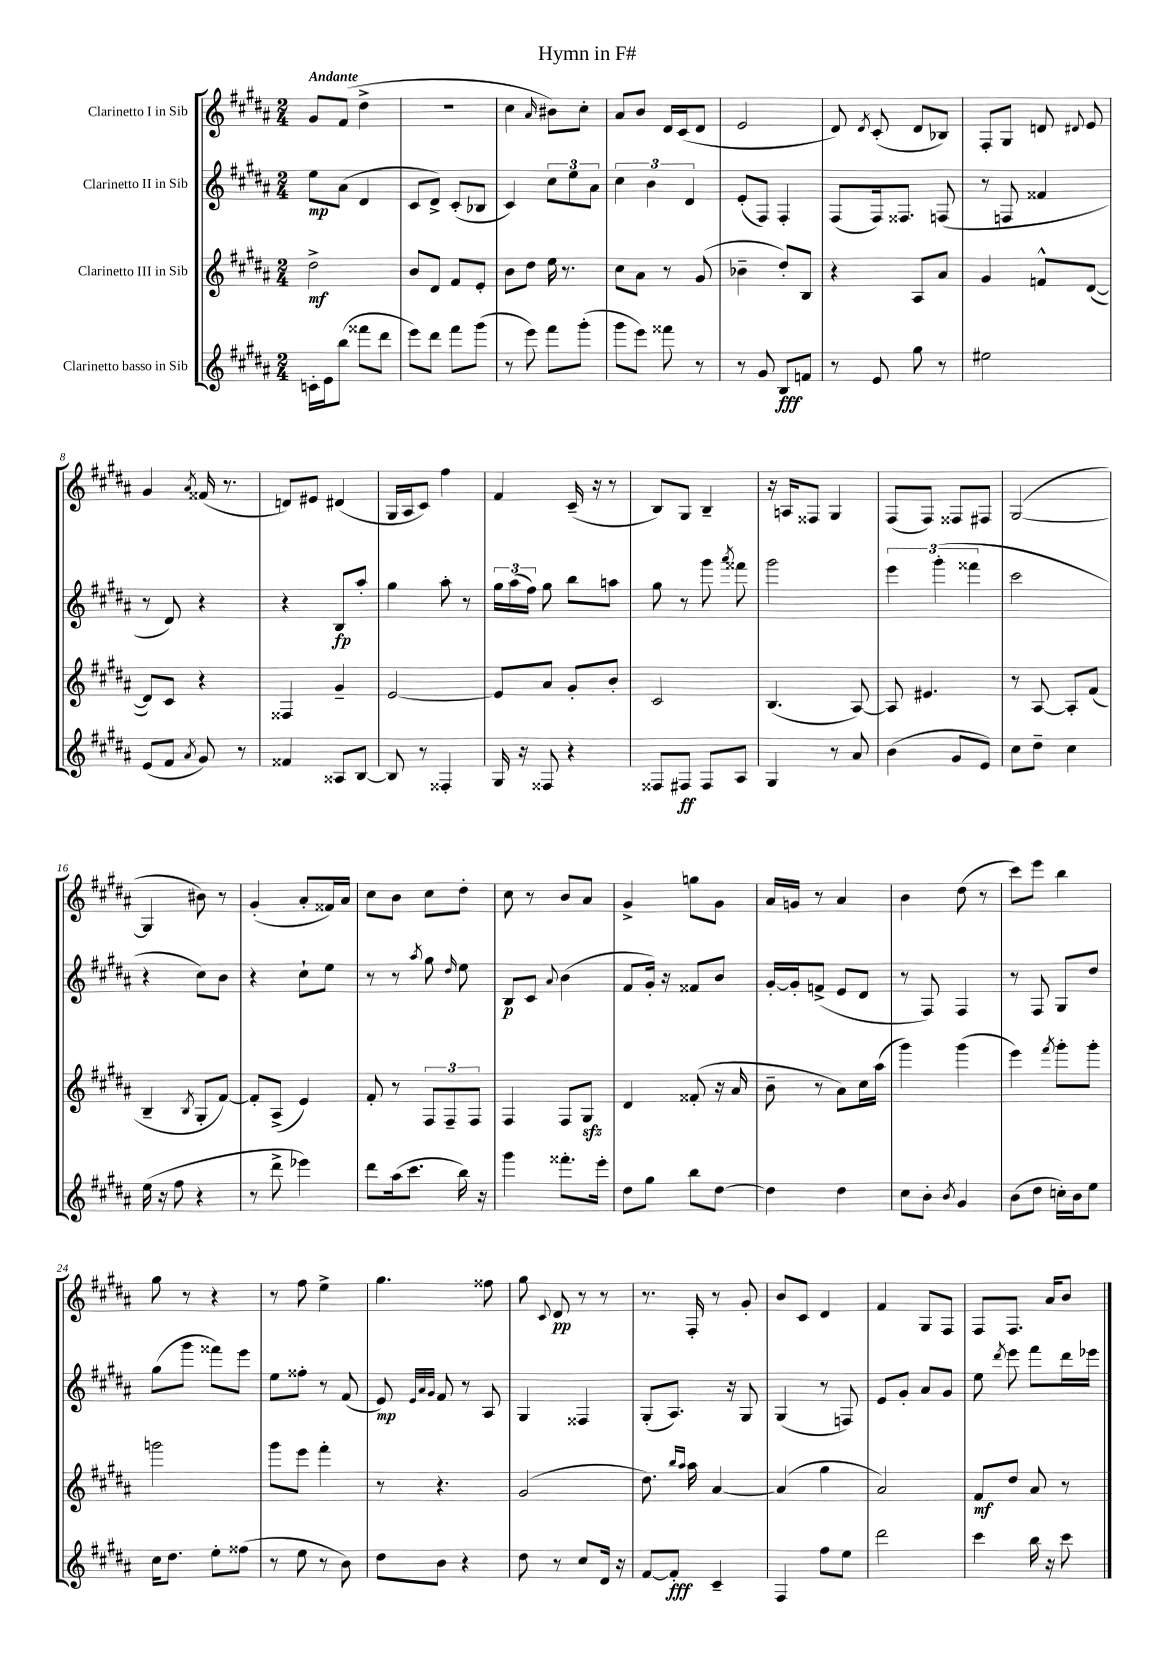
\header { title = "Hymn in F#" }
<<
\new StaffGroup <<
\new Staff = "s0" \with { instrumentName = "Clarinetto I in Sib" } {
    \clef treble \key b \major \numericTimeSignature \time 2/4 \tempo "Andante"
    \autoBeamOff gis'8[ fis'8]( dis''4-> |
    R2 |
    cis''4 \grace { ais'16 } bis'8[) cis''8]-. |
    ais'8[ b'8] dis'16[ cis'16( dis'8] |
    e'2 |
    dis'8) \acciaccatura { dis'8 } cis'8-.( dis'8[ bes8]) |
    fis8[-. gis8] d'8 \appoggiatura { dis'8 } e'8 |
    gis'4 \acciaccatura { ais'8 } fisis'16( r8. |
    d'8[) eis'8] dis'4( |
    gis16[ ais16 cis'8]) fis''4 |
    fis'4 cis'16--( r16 r8 |
    b8[) gis8] b4-- |
    r16 a16[ fisis8] gis4 |
    fis8[( fis8]) fisis8[ fis8] |
    gis2~( |
    gis4 bis'8) r8 |
    gis'4-.( ais'8[-. fisis'16) ais'16] |
    cis''8[ b'8] cis''8[ dis''8]-. |
    cis''8 r8 b'8[ ais'8] |
    gis'4-> g''8[ gis'8] |
    ais'16[ g'16] r8 ais'4 |
    b'4 dis''8( r8 |
    cis'''8[) e'''8] b''4 |
    gis''8 r8 r4 |
    r8 fis''8 e''4-> |
    gis''4. fisis''8 |
    gis''8 \appoggiatura { cis'8 } dis'8\pp r8 r8 |
    r8. fis16-. r8 gis'8-. |
    b'8[ cis'8] dis'4 |
    fis'4 gis8[ fis8] |
    fis8[ fis8.] ais'16[ b'8] \bar "|." |
}
\new Staff = "s1" \with { instrumentName = "Clarinetto II in Sib" } {
    \clef treble \key b \major \numericTimeSignature \time 2/4
    \autoBeamOff e''8[\mp ais'8]( dis'4 |
    cis'8[ dis'8]->) cis'8[-.( bes8] |
    cis'4) \tuplet 3/2 { cis''8[ e''8 ais'8] } |
    \tuplet 3/2 { cis''4 b'4 dis'4 } |
    e'8[-.( fis8]) fis4-. |
    fis8[( fis16) fisis8.] f8( |
    r8 f8 fisis'4 |
    r8 dis'8) r4 |
    r4 b8[\fp ais''8]-. |
    gis''4 ais''8-. r8 |
    \tuplet 3/2 { gis''16[ ais''16( fis''16]) } gis''8 b''8[ a''8] |
    gis''8 r8 gis'''8 \acciaccatura { ais'''8 } fisis'''8 |
    gis'''2 |
    \tuplet 3/2 { e'''4 gis'''4-.( fisis'''4 } |
    cis'''2 |
    r4 cis''8[) b'8] |
    r4 cis''8[-! e''8] |
    r8 r8 \acciaccatura { ais''8 } gis''8 \grace { dis''16 } e''8 |
    b8[\p cis'8] \appoggiatura { ais'8 } b'4( |
    fis'8[ gis'16]-.) r16 fisis'8[ b'8] |
    gis'16[~-. gis'16-. f'8]->( e'8[ dis'8] |
    r8 fis8) fis4 |
    r8 fis8 gis8[ dis''8] |
    gis''8[( gis'''8] fisis'''8[) e'''8] |
    e''8[ fisis''8]-. r8 fis'8( |
    e'8\mp) \grace { e'32[ ais'32 gis'32] } fis'8 r8 ais8 |
    gis4 fisis4 |
    gis8[-.( ais8.]) r16 gis8 |
    gis4( r8 f8) |
    e'8[ gis'8]-. ais'8[ gis'8] |
    e''8 \acciaccatura { dis'''8 } e'''8 fis'''8[ dis'''16 ees'''16] \bar "|." |
}
\new Staff = "s2" \with { instrumentName = "Clarinetto III in Sib" } {
    \clef treble \key b \major \numericTimeSignature \time 2/4
    \autoBeamOff dis''2->\mf |
    b'8[ dis'8] fis'8[ e'8]-. |
    b'8[ dis''8] e''16 r8. |
    cis''8[ ais'8] r8 gis'8( |
    bes'4-- dis''8[-.) b8] |
    r4 ais8[ ais'8] |
    gis'4 f'8[-^ dis'8]~( |
    dis'8[) cis'8] r4 |
    fisis4 gis'4-- |
    e'2~ |
    e'8[ ais'8] gis'8[-. b'8]-. |
    cis'2 |
    b4.( ais8~) |
    ais8 eis'4. |
    r8 ais8~ ais8[-. fis'8]( |
    b4-- \acciaccatura { b8 } gis8[-. fis'8]~) |
    fis'8[-. ais8]->( e'4) |
    fis'8-. r8 \tuplet 3/2 { fis8[ fis8-- fis8] } |
    fis4 fis8[ gis8]\sfz |
    dis'4 fisis'8-.( r16 ais'16 |
    b'8-- r8 ais'8[) cis''16 ais''16]( |
    gis'''4) gis'''4( |
    e'''4) \acciaccatura { fis'''8 } gis'''8[-. gis'''8]-. |
    g'''2 |
    gis'''8[ e'''8] fis'''4-. |
    r8 r4. |
    gis'2( |
    dis''8.) \grace { b''16[ ais''16] } ais''16 ais'4~ |
    ais'4( gis''4 |
    ais'2) |
    fis'8[\mf dis''8] ais'8 r8 \bar "|." |
}
\new Staff = "s3" \with { instrumentName = "Clarinetto basso in Sib" } {
    \clef treble \key b \major \numericTimeSignature \time 2/4
    \autoBeamOff c'16[-. e'16 b''8]( fisis'''8[ dis'''8] |
    e'''8[) dis'''8] fis'''8[ gis'''8]( |
    r8 e'''8) fis'''8[ gis'''8]-.( |
    gis'''8[ e'''8]) fisis'''8 r8 |
    r8 gis'8 b8[\fff f'8] |
    r8 e'8 gis''8 r8 |
    eis''2 |
    e'8[( fis'8] \acciaccatura { ais'8 } gis'8) r8 |
    fisis'4 aisis8[ b8]~ |
    b8 r8 fisis4-. |
    gis16 r16 fisis8 r4 |
    fisis8[ fis8]\ff fis8[ ais8] |
    gis4 r8 ais'8 |
    b'4( gis'8[ e'8]) |
    cis''8[ dis''8]-- cis''4 |
    e''16( r16 fis''8 r4 |
    r8 dis'''8-> ees'''4) |
    dis'''8[ ais''16( cis'''8.] b''16) r16 |
    gis'''4 fisis'''8.[-. e'''16]-. |
    dis''8[ gis''8] b''8[ dis''8]~ |
    dis''4 dis''4 |
    cis''8[ b'8]-. \acciaccatura { b'8 } gis'4 |
    b'8[( dis''8] c''16[-.) b'16 e''8] |
    cis''16[ dis''8.] e''8[-. fisis''8]( |
    r8 e''8 r8 b'8) |
    dis''8[ b'8] r4 |
    dis''8 r8 cis''8[ dis'16] r16 |
    fis'8[~ fis'8]-.\fff cis'4-- |
    fis4 fis''8[ e''8] |
    dis'''2 |
    cis'''4 b''16 r16 cis'''8 \bar "|." |
}
>>
>>
